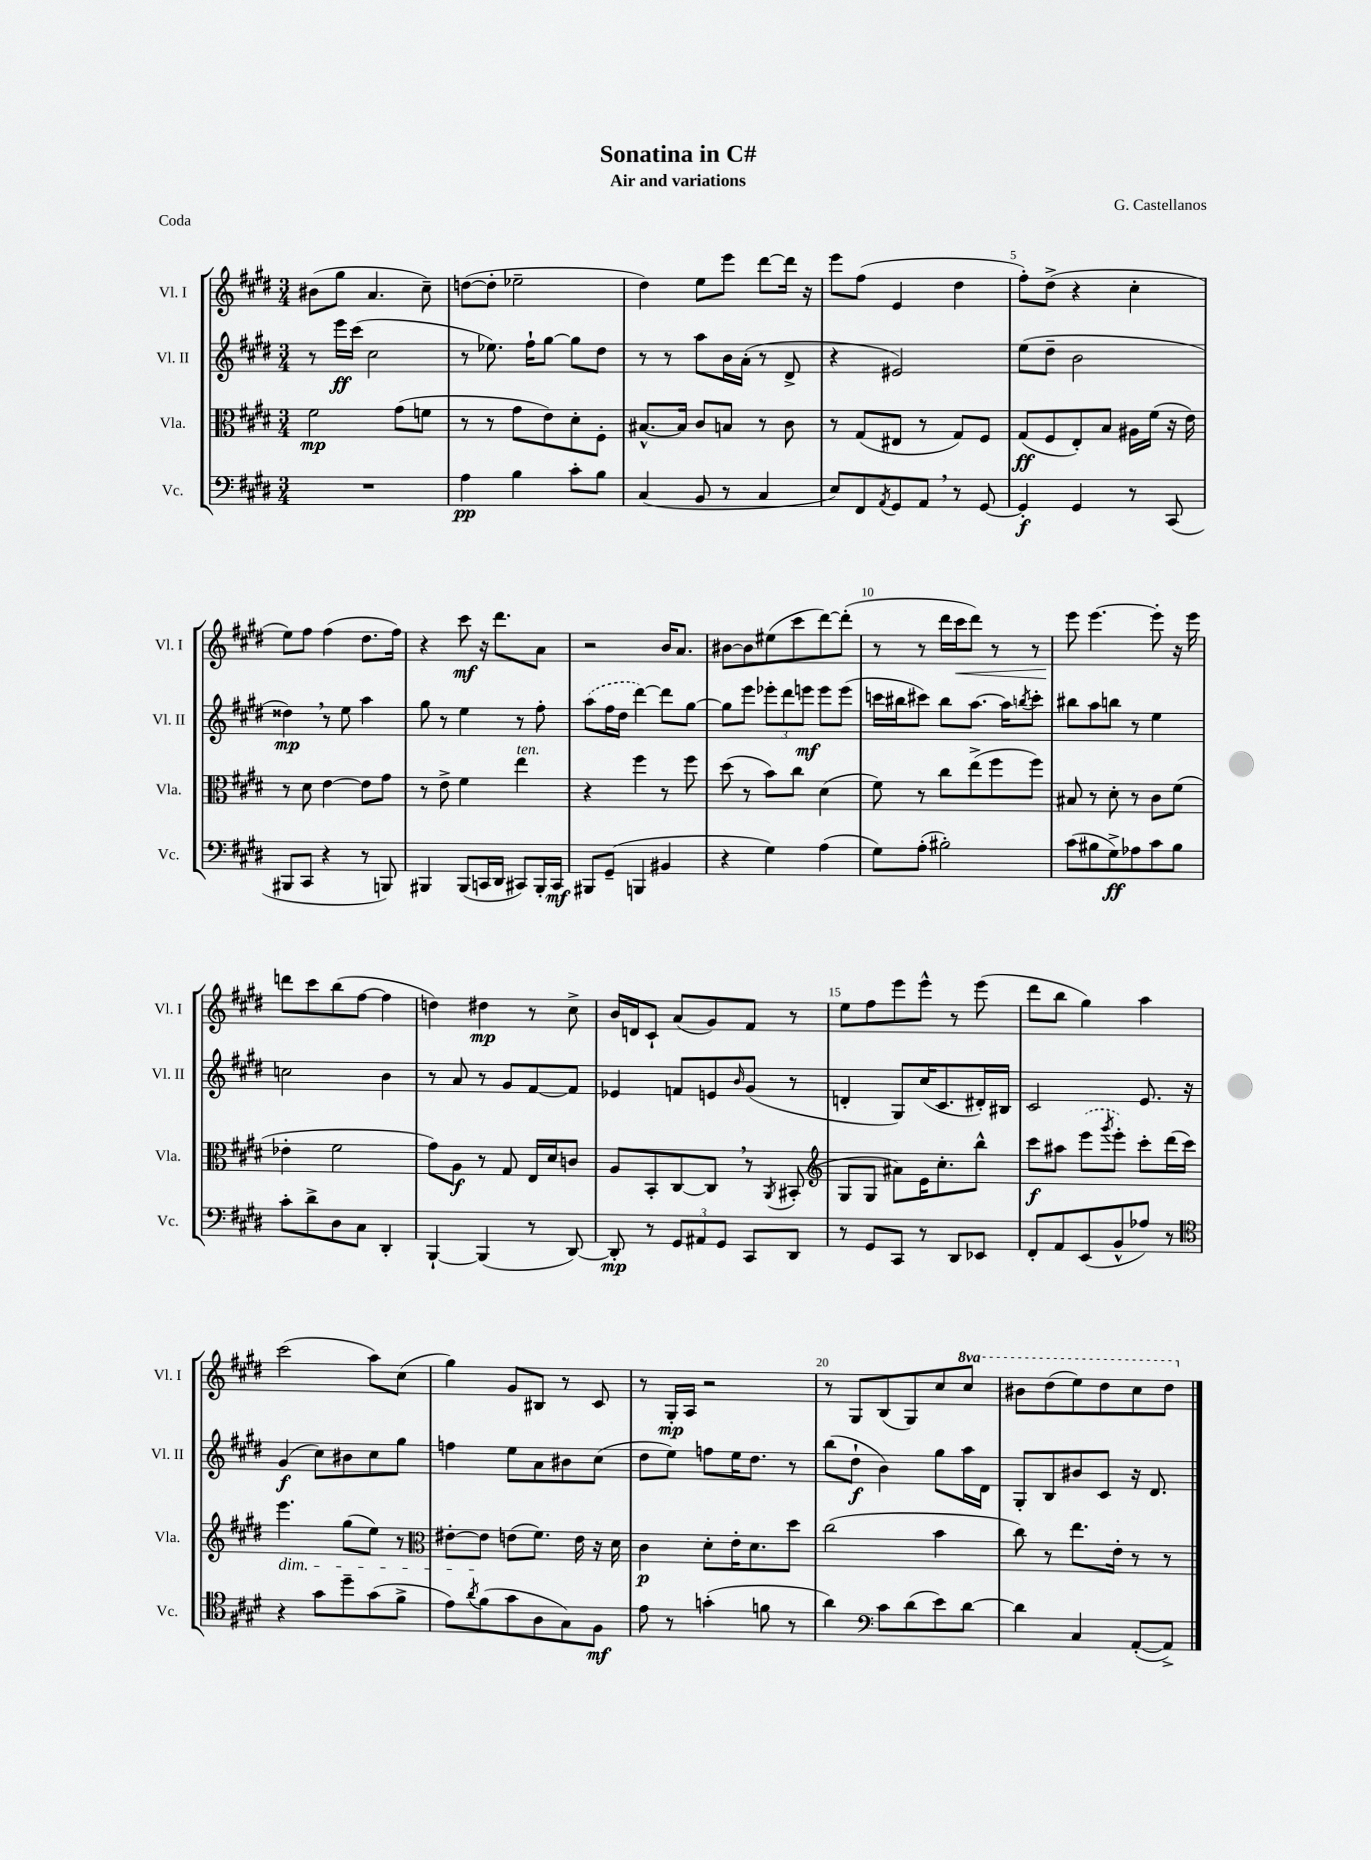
\header { title = "Sonatina in C#" composer = "G. Castellanos" subtitle = "Air and variations" piece = "Coda" }
<<
\new StaffGroup <<
\new Staff = "s0" \with { instrumentName = "Vl. I" shortInstrumentName = "Vl. I" } {
    \clef treble \key e \major \numericTimeSignature \time 3/4 \set Staff.ottavationMarkups = #ottavation-simple-ordinals
    bis'8( gis''8 a'4. cis''8--) |
    d''8~( d''8-. ees''2-- |
    dis''4) e''8 e'''8 dis'''8~ dis'''16 r16 |
    e'''8 fis''8( e'4 dis''4 |
    fis''8-.) dis''8->( r4 cis''4-. |
    e''8) fis''8 fis''4( dis''8. fis''16) |
    r4 cis'''8\mf r16 dis'''8. a'8 |
    r2 b'16 a'8. |
    bis'8~ bis'8 eis''8( cis'''8 dis'''8~) dis'''8-.( |
    r8 r8 dis'''16 cis'''16\< dis'''8) r8 r8 |
    e'''8\! e'''4.~ e'''8-. r16 e'''16 |
    d'''8 cis'''8 b''8( fis''8~ fis''4 |
    d''4) dis''4\mp r8 cis''8-> |
    b'16 d'16 cis'8-! a'8( gis'8) fis'8 r8 |
    e''8 fis''8 e'''8 e'''8-^ r8 e'''8( |
    dis'''8 b''8 gis''4) a''4 |
    cis'''2( a''8) cis''8( |
    gis''4) gis'8 bis8 r8 cis'8 |
    r8 gis16-.\mp a16 r2 |
    r8 gis8 b8( gis8) cis''8 \ottava #1 cis'''8 |
    bis''8 dis'''8( e'''8) dis'''8 cis'''8 dis'''8 \ottava #0 \bar "|." |
}
\new Staff = "s1" \with { instrumentName = "Vl. II" shortInstrumentName = "Vl. II" } {
    \clef treble \key e \major \numericTimeSignature \time 3/4
    r8 e'''16\ff cis'''16( cis''2 |
    r8 ees''8.) fis''16-! gis''8~ gis''8 dis''8 |
    r8 r8 a''8 b'16 a'16-.( r8 dis'8-> |
    r4 eis'2) |
    e''8( dis''8-- b'2 |
    disis''4\mp) \breathe r8 e''8 a''4 |
    gis''8 r8 e''4 r8 fis''8-. |
    \once \slurDashed a''8( fis''16 dis''16 dis'''4~) dis'''8 gis''8~ |
    gis''8 e'''8 \tuplet 3/2 { ees'''8-. dis'''8 e'''8\mf } e'''8 e'''8( |
    c'''16 bis''16 cis'''8) bis''8 a''8.~ a''16 \acciaccatura { b''8 } cis'''8-. |
    bis''8 a''8 b''8 r8 e''4 |
    c''2 b'4 |
    r8 a'8 r8 gis'8 fis'8~ fis'8 |
    ees'4 f'8 e'8 \grace { b'16 } gis'8( r8 |
    d'4-. gis8) cis''16( cis'8. dis'16-.) bis16 |
    cis'2 e'8. r16 |
    gis'4\f( cis''8) bis'8 cis''8 gis''8 |
    f''4 e''8 a'8 bis'8 cis''8( |
    dis''8 e''8) f''8 e''16 dis''8. r8 |
    b''8( dis''8-!\f b'4) gis''8 a''16 dis'16 |
    gis8-. b8 bis'8 cis'8 r16 dis'8. \bar "|." |
}
\new Staff = "s2" \with { instrumentName = "Vla." shortInstrumentName = "Vla." } {
    \clef alto \key e \major \numericTimeSignature \time 3/4
    fis'2\mp gis'8( f'8 |
    r8 r8 gis'8 e'8) dis'8-. fis8-. |
    bis8.~-^ bis16 cis'8 b8 r8 cis'8 |
    r8 gis8( eis8 r8 gis8) fis8 |
    gis8\ff( fis8 e8-.) b8 ais16 fis'16( r16 e'16) |
    r8 dis'8 e'4~ e'8 gis'8 |
    r8 e'8-> fis'4 e''4^\markup { \italic "ten." } |
    r4 fis''4 r8 fis''8 |
    dis''8( r8 b'8) cis''8 dis'4( |
    fis'8) r8 cis''8 e''8->( fis''8 fis''8) |
    bis8 r8 dis'8-. r8 cis'8 fis'8( |
    ees'4-. fis'2 |
    gis'8) a8\f r8 gis8 e16 dis'16 c'8 |
    a8 b,8-. cis8~ cis8 \breathe r8 \acciaccatura { a,8 } bis,8-.( |
    \clef treble gis8 gis8 ais'8) e'16 cis''8.-. b''8-^ |
    cis'''8\f ais''8 \once \slurDashed e'''8( \acciaccatura { gis'''8 } e'''8-.) cis'''8-. dis'''16( cis'''16) |
    e'''4.\dim gis''8( e''8) r8 |
    \clef alto eis'8~-. eis'8\! e'8( fis'8.) e'16 r16 dis'16 |
    cis'4\p dis'8-. e'16-. dis'8. dis''8 |
    cis''2( b'4 |
    cis''8) r8 e''8. e'16-. r8 r8 \bar "|." |
}
\new Staff = "s3" \with { instrumentName = "Vc." shortInstrumentName = "Vc." } {
    \clef bass \key e \major \numericTimeSignature \time 3/4
    R2. |
    a4\pp b4 cis'8-. b8 |
    cis4( b,8 r8 cis4 |
    e8) fis,8 \acciaccatura { a,8 } gis,8 a,8 \breathe r8 gis,8~ |
    gis,4-.\f gis,4 r8 cis,8( |
    bis,,8 cis,8 r4 r8 b,,8) |
    bis,,4 bis,,8( c,16 dis,16 cis,8) bis,,16-. cis,16\mf |
    bis,,8 gis,8--( b,,4 bis,4 |
    r4 gis4) a4( |
    gis8) a8-.( bis2-.) |
    cis'8( bis8 gis8->\ff) aes8 cis'8 bis8 |
    cis'8-. dis'8-> dis8 cis8 dis,4-. |
    b,,4~-! b,,4( r8 dis,8~) |
    dis,8-.\mp r8 \tuplet 3/2 { gis,8 ais,8 gis,8 } cis,8 dis,8 |
    r8 gis,8 cis,8 r8 dis,8 ees,8 |
    fis,8-. a,8 e,8( b,8-^ aes8) r8 |
    \clef tenor r4 gis'8 dis''8-- gis'8( fis'8-> |
    e'8) \acciaccatura { a'8 } fis'8( gis'8 a8 gis8) fis8\mf |
    e'8 r8 g'4-.( f'8 r8 |
    a'4) \clef bass cis'8 dis'8( e'8) dis'8~ |
    dis'4 cis4 a,8~-.( a,8->) \bar "|." |
}
>>
>>
\layout { \context { \Score \override BarNumber.break-visibility = ##(#f #t #t) barNumberVisibility = #(every-nth-bar-number-visible 5) } }
